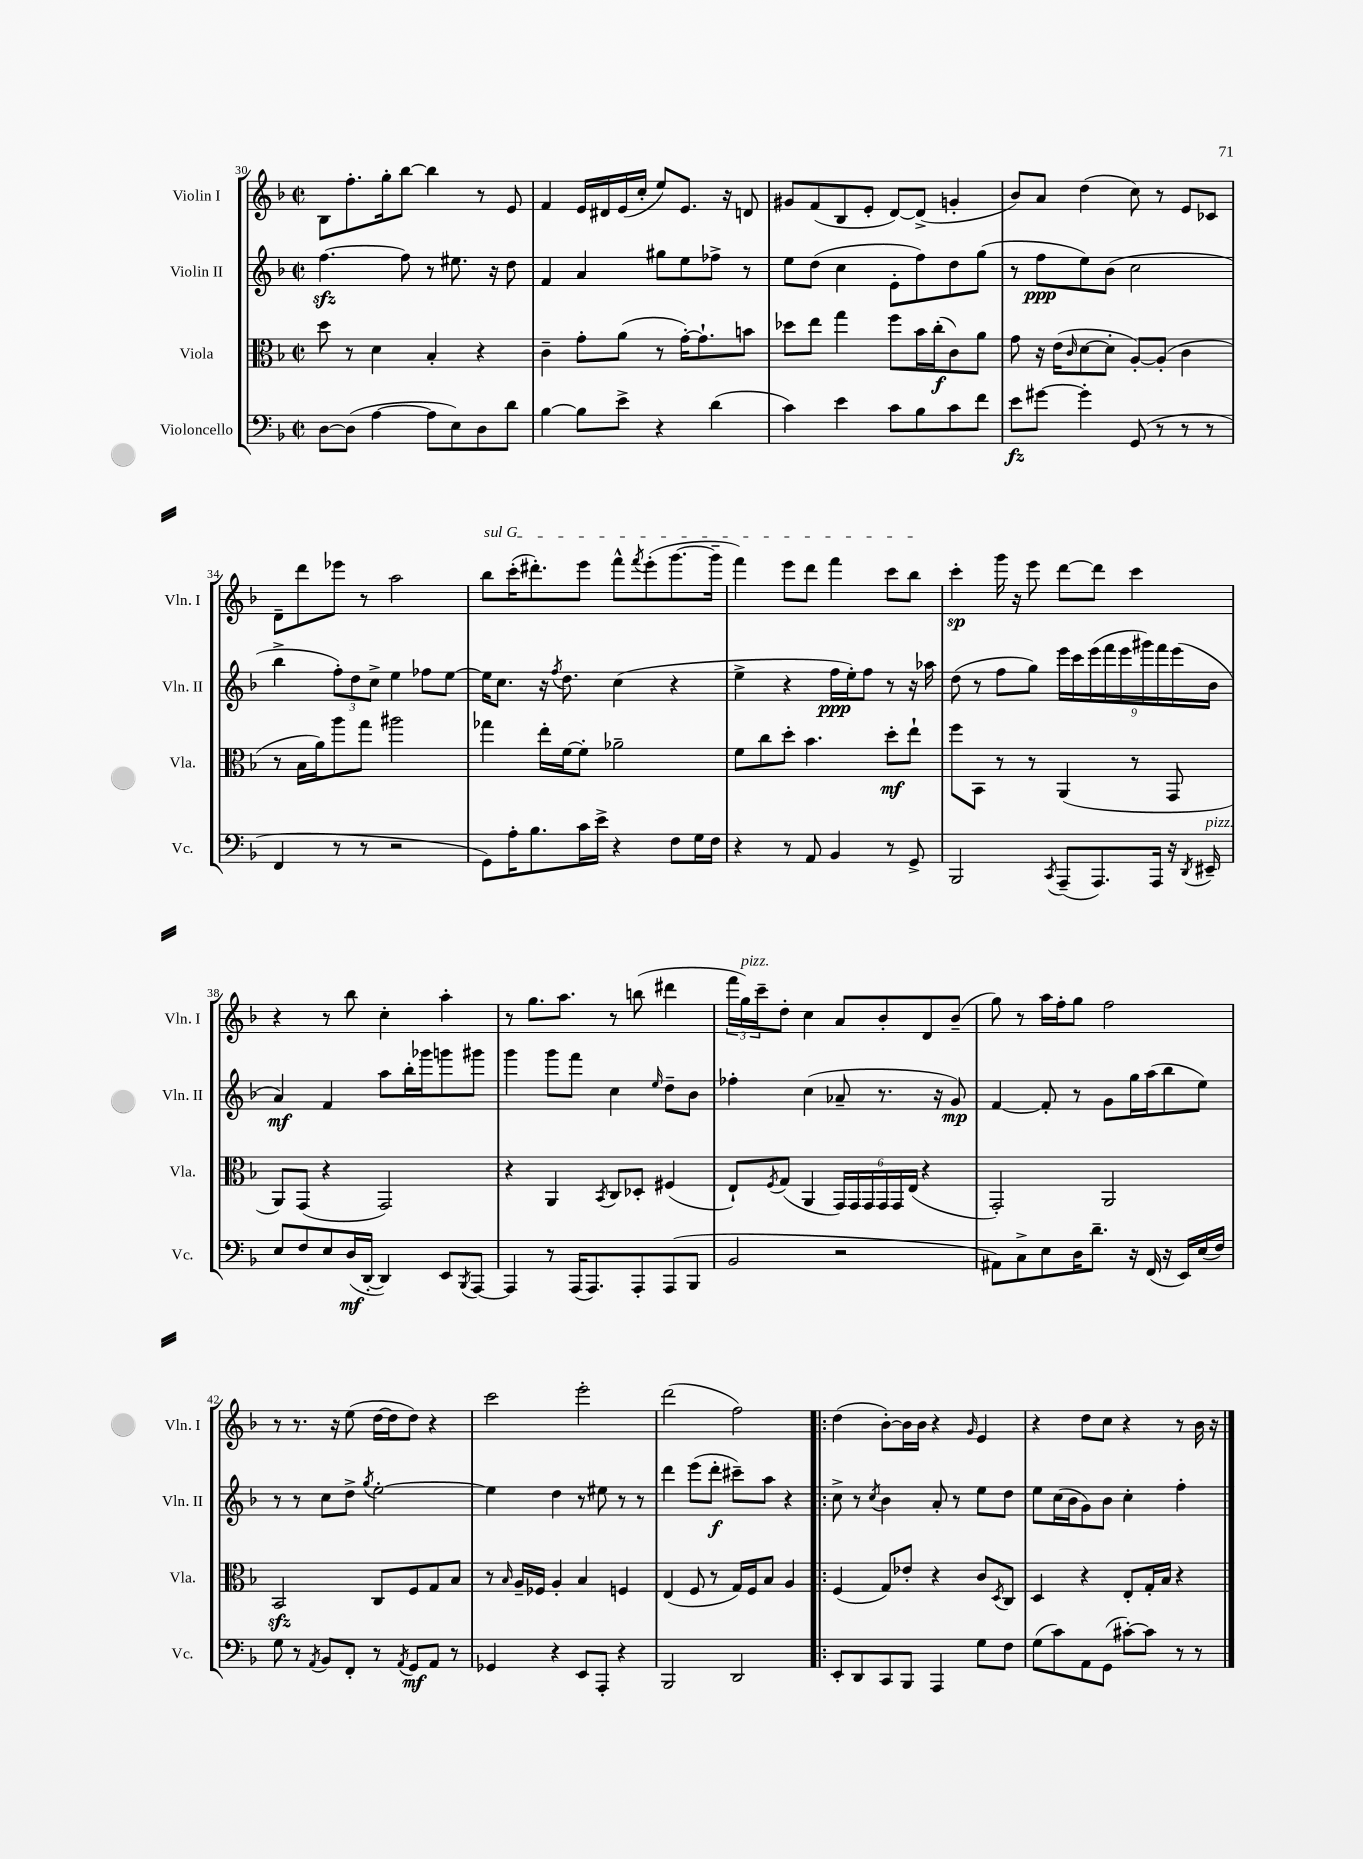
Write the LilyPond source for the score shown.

<<
\new StaffGroup <<
\new Staff = "s0" \with { instrumentName = "Violin I" shortInstrumentName = "Vln. I" } {
    \clef treble \key f \major \defaultTimeSignature \time 2/2
    bes8 f''8.-. g''16-. bes''8~ bes''4 r8 e'8 |
    f'4 e'16 dis'16 e'16( c''16-. e''8) e'8. r16 d'8 |
    gis'8 f'8( bes8 e'8-. d'8~) d'8->( g'4-. |
    bes'8) a'8 d''4( c''8) r8 e'8 ces'8 |
    d'8-- d'''8 ees'''8 r8 a''2 |
    \once \override TextSpanner.bound-details.left.text = \markup { \italic "sul G" } bes''8\startTextSpan c'''16-.( dis'''8.-.) e'''8 f'''8-^ \acciaccatura { f'''8 } e'''8-.( g'''8.~ g'''16-- |
    f'''4) e'''8 d'''8 f'''4 c'''8 bes''8\stopTextSpan |
    c'''4-.\sp g'''16 r16 e'''8 d'''8~ d'''8 c'''4 |
    r4 r8 bes''8 c''4-. a''4-. |
    r8 g''8. a''8. r8 b''8( dis'''4 |
    \tuplet 3/2 { f'''16 g''16^\markup { \italic "pizz." }) c'''16-- } d''8-. c''4 a'8 bes'8-. d'8 bes'8--( |
    g''8) r8 a''16 f''16-. g''8 f''2 |
    r8 r8. r16 e''8( d''16~ d''16 d''8) r4 |
    c'''2 e'''2-. |
    d'''2( f''2) |
    \bar ".|:" d''4( bes'8~-.) bes'16 bes'16 r4 \grace { g'16 } e'4 |
    r4 d''8 c''8 r4 r8 bes'16 r16 \bar "|." |
}
\new Staff = "s1" \with { instrumentName = "Violin II" shortInstrumentName = "Vln. II" } {
    \clef treble \key f \major \defaultTimeSignature \time 2/2
    f''4.~\sfz f''8 r8 eis''8. r16 d''8 |
    f'4 a'4 gis''8 e''8 fes''8-> r8 |
    e''8 d''8( c''4 e'8-. f''8) d''8 g''8( |
    r8 f''8\ppp e''8) bes'8( c''2 |
    bes''4-> \tuplet 3/2 { f''8-.) d''8 c''8-> } e''4 fes''8 e''8~ |
    e''16 c''8. r16 \acciaccatura { f''8 } d''8. c''4( r4 |
    e''4-> r4 f''16\ppp e''16-.) f''8 r8 r16 aes''16 |
    d''8( r8 f''8 g''8) \tuplet 9/8 { e'''16 c'''16 e'''16( f'''16 e'''16 gis'''16) f'''16 e'''16( bes'16 } |
    a'4\mf) f'4 a''8 bes''16-. ges'''16 g'''8 gis'''8 |
    g'''4 g'''8 f'''8 c''4 \grace { e''16 } d''8-- bes'8 |
    fes''4-. c''4( aes'8-- r8. r16 g'8\mp) |
    f'4~ f'8-. r8 g'8 g''16 a''16( bes''8 e''8) |
    r8 r8 c''8 d''8-> \acciaccatura { g''8 } e''2~-. |
    e''4 d''4 r8 eis''8 r8 r8 |
    d'''4 e'''8( d'''8-.\f cis'''8--) a''8 r4 |
    \bar ".|:" c''8-> r8 \acciaccatura { c''8 } bes'4 a'8-. r8 e''8 d''8 |
    e''8 c''16( bes'16 g'8) bes'8 c''4-. f''4-. \bar "|." |
}
\new Staff = "s2" \with { instrumentName = "Viola" shortInstrumentName = "Vla." } {
    \clef alto \key f \major \defaultTimeSignature \time 2/2
    d''8 r8 d'4 bes4-. r4 |
    c'4-- g'8-. a'8( r8 g'16~-.) g'8.-! b'8 |
    des''8 e''8 g''4 f''8 bes'16 c''16-.\f( c'8) a'8 |
    g'8 r16 e'16( \grace { c'16 } d'8~ d'8-. a8~-.) a8-.( c'4 |
    r8 bes16 a'16) a''8 g''8 ais''2 |
    ges''4 e''16-. f'16~ f'8-. aes'2-- |
    f'8 c''8 d''8-. bes'4. d''8-.\mf e''8-! |
    f''8 bes,8 r8 r8 a,4( r8 g,8 |
    a,8) g,8( r4 g,2) |
    r4 a,4 \acciaccatura { bes,8 } c8 des8-. fis4( |
    e8-!) \acciaccatura { f8 } g8( a,4 \tuplet 6/4 { g,16) g,16 g,16 g,16 g,16 e16( } r4 |
    g,2-.) a,2 |
    bes,2\sfz c8 f8 g8 bes8 |
    r8 \grace { bes16 } a16-- fes16 a4-. bes4 f4 |
    e4( f8 r8 g16) f16 bes8 a4 |
    \bar ".|:" f4( g8) ees'8-. r4 c'8 \acciaccatura { d8 } c8 |
    d4 r4 e8-. g16-. bes16 r4 \bar "|." |
}
\new Staff = "s3" \with { instrumentName = "Violoncello" shortInstrumentName = "Vc." } {
    \clef bass \key f \major \defaultTimeSignature \time 2/2
    d8~ d8( a4~ a8 e8) d8 d'8 |
    bes4~ bes8 e'8-> r4 d'4( |
    c'4) e'4 c'8 bes8 c'8 f'8 |
    e'8\fz gis'8~ gis'4-. g,8( r8 r8 r8 |
    f,4 r8 r8 r2 |
    g,8) a16-. bes8. c'16 e'16-> r4 f8 g16 f16 |
    r4 r8 a,8 bes,4 r8 g,8-> |
    bes,,2 \acciaccatura { c,8 } a,,8--( a,,8.) a,,16 r16 \acciaccatura { d,8 } eis,16--^\markup { \italic "pizz." } |
    e8 f8 e8 d16\mf( d,16~-. d,4) e,8 \acciaccatura { bes,,8 } a,,8~ |
    a,,4 r8 a,,16( a,,8.) a,,8-. a,,8( bes,,8 |
    bes,2 r2 |
    ais,8) c8-> e8 d16 d'8.-- r16 f,16( r16 e,16) e16( f16) |
    g8 r8 \acciaccatura { a,8 } bes,8 f,8-. r8 \acciaccatura { a,8 } g,8\mf a,8 r8 |
    ges,4 r4 e,8 a,,8-. r4 |
    bes,,2 d,2 |
    \bar ".|:" e,8-. d,8 c,8 bes,,8 a,,4 g8 f8 |
    g8( c'8) a,8 g,8( cis'8~-.) cis'8 r8 r8 \bar "|." |
}
>>
>>
\layout { \context { \Score currentBarNumber = #30 } }
